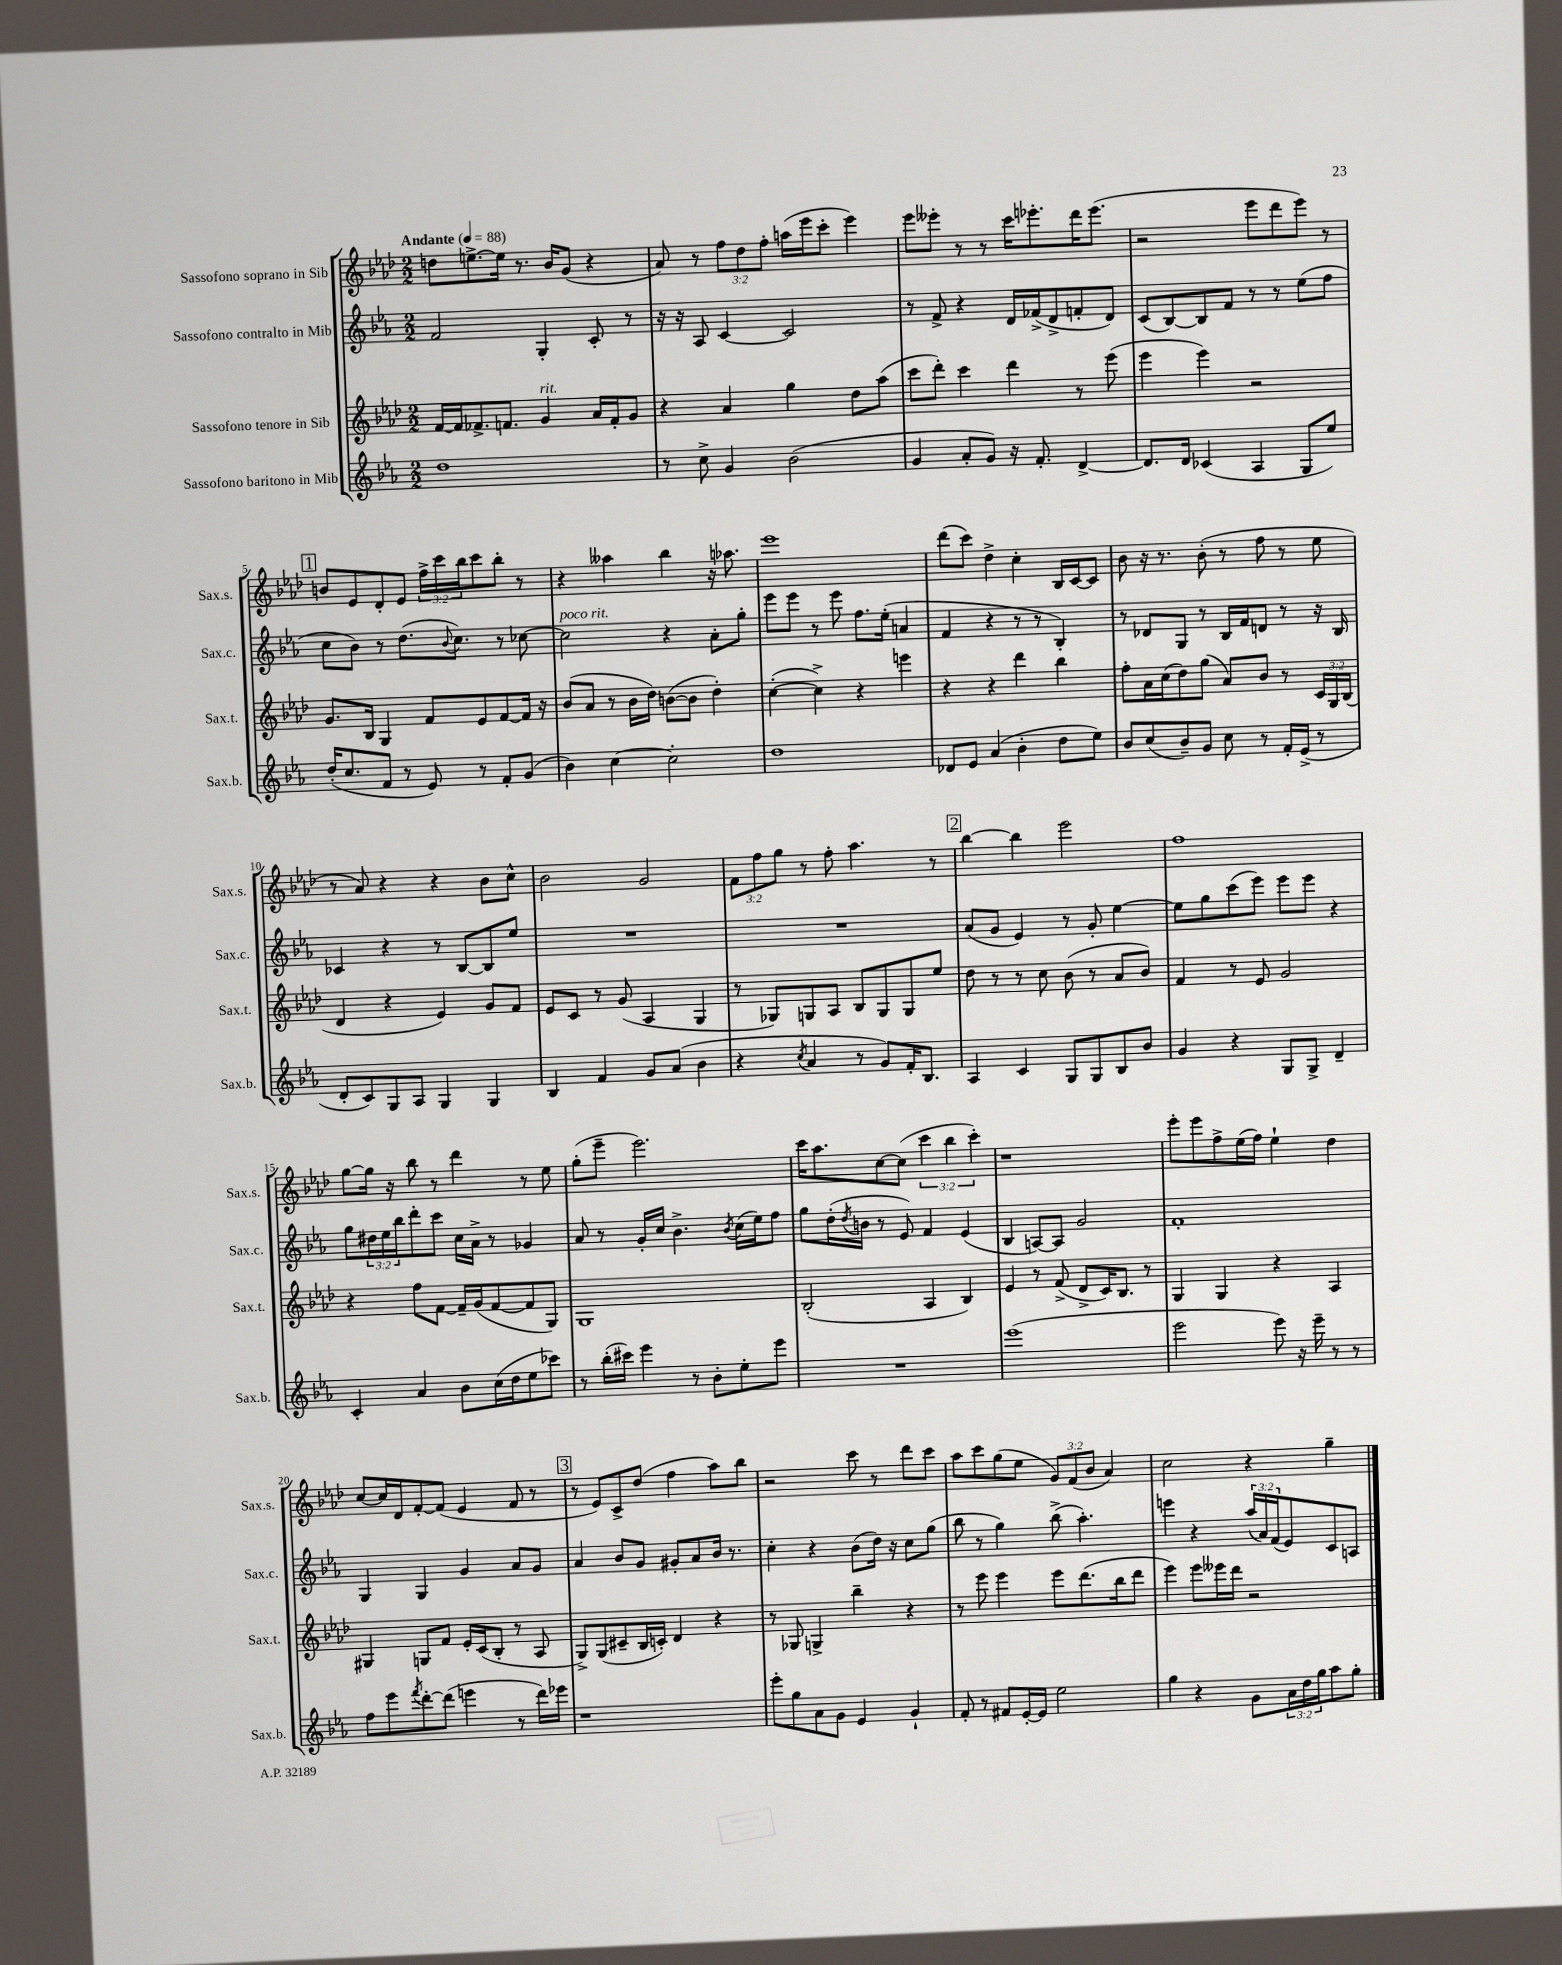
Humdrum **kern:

**kern	**kern	**kern	**kern
*staff4	*staff3	*staff2	*staff1
*clefG2	*clefG2	*clefG2	*clefG2
*k[b-e-a-]	*k[b-e-a-d-]	*k[b-e-a-]	*k[b-e-a-d-]
*M2/2	*M2/2	*M2/2	*M2/2
*MM88	*MM88	*MM88	*MM88
1dd	[16f	2f	8dd
.	16f]	.	.
.	8.f-^	.	[8.ee^
.	8.f	.	16ee]
.	.	.	8.r
.	4g	4G'	.
.	.	.	16b-
.	.	.	(8g
.	16a-	8c'	4r
.	16f'	.	.
.	8g	8r	.
=	=	=	=
8r	4r	16r	8a-)
.	.	16r	.
8cc^	.	8A-	8r
4g	4a-	[4c	12ff
.	.	.	12dd-
.	.	.	12ff'
(2b-	4gg	2c]	(16aa
.	.	.	16eee-
.	.	.	8ccc'
.	8dd-	.	4eee-)
.	(8aa-	.	.
=	=	=	=
4g	8ccc	8r	8eee-
.	8ddd-')	8f^	8eee--'
8a-'	4ccc	4r	8r
8g)	.	.	8r
16r	4ddd-	16d	16ccc
8.f'	.	(16f-^	8.eee-'
.	.	8d^	.
[4d^	8r	8f'	16ddd-
.	.	.	(8.eee-
.	(8eee-	8d)	.
=	=	=	=
8.d]	4eee-	(8c	2r
.	.	[8B-)	.
16d	.	.	.
(4c-	4eee-)	8B-]	.
.	.	8f	.
4A-	2r	8r	8eee-
.	.	8r	8ddd-
8G	.	(8ee-	8eee-)
8ee-)	.	8ff	8r
=	=	=	=
(16dd'	8.g	8cc	8b
8.cc	.	.	.
.	.	8b-)	8e-
.	16B-	.	.
8f	4G	8r	8d-'
8r	.	(8.dd	8e-
8e-)	8f	.	24ff^
.	.	.	24ccc
.	.	8qqb-	.
.	.	8.cc)	.
.	.	.	24bb-
8r	8e-	.	8ccc
8f'	[8f	8r	8bb-'
(8g	16f]	[8cc-	8r
.	16r	.	.
=	=	=	=
4b-)	(8b-	2cc-]	4r
.	8a-	.	.
[4cc	8r	.	4aa--
.	16b-	.	.
.	16dd-)	.	.
2cc']	([8b	4r	4bb-
.	8b]	.	.
.	4dd-')	8a-'	16r
.	.	.	8.aa-
.	.	8gg'	.
=	=	=	=
1dd	([4cc'	8eee-	1eee-
.	.	8eee-	.
.	4cc^])	8r	.
.	.	8eee-	.
.	4r	8.ff	.
.	.	(16ee-'	.
.	4eee	4a	.
=	=	=	=
8d-	4r	4f	(8ddd-
8e-	.	.	8ccc)
(4a-	4r	4r	4dd-^
4b-'	4ddd-	8r	4cc'
.	.	8r	.
8dd	4bb-	4B-')	16B-
.	.	.	[16c
8ee-)	.	.	8c]
=	=	=	=
8b-	8ff'	8r	8b-
(8cc	16a-	8d-	16r
.	(16cc	.	8.r
8b-~)	8dd-)	8G	.
8g	(8gg	8r	(8b-'
8cc	8a-)	16B-	8r
.	.	16f	.
8r	8b-	8d	8ff
16f'	8r	8r	8r
(16e-^	.	.	.
8r	24c	16r	8ee-
.	24G	.	.
.	.	16B-	.
.	(24B-	.	.
=	=	=	=
8d'	4d-	4c-	8r
8c)	.	.	8a-)
8G	4r	4r	4r
8A-	.	.	.
4G	4e-)	8r	4r
.	.	[8B-	.
4G	8g	8B-]	8b-
.	8f	8ee-	8cc^^
=	=	=	=
4B-	8e-	1r	2b-
.	8c	.	.
4f	8r	.	.
.	(8g	.	.
8g	4A-	.	2g
(8a-	.	.	.
4b-	4G	.	.
=	=	=	=
4r	8r	1r	12f
.	.	.	12ff
.	8G-)	.	.
.	.	.	12gg
8qcc	.	.	.
4a-	8G	.	8r
.	8A-	.	8ff'
8r	8B-	.	4.aa-
8g)	8G	.	.
16f'	8G	.	.
8.B-	.	.	.
.	8ee-	.	8r
=	=	=	=
4A-	8dd-	(8a-	[4bb-
.	8r	8g	.
4c	8r	4e-)	4bb-]
.	8cc	.	.
8G	(8b-	8r	2eee-
8G	8r	8g'	.
8B-	8a-	[4ee-	.
8b-	8b-)	.	.
=	=	=	=
4g	4f	8ee-]	1ff
.	.	8gg	.
4r	8r	(8ccc	.
.	8e-	8eee-)	.
8G	2g	8eee-	.
8G^	.	8eee-	.
4d~	.	4r	.
=	=	=	=
4c'	4r	8gg	[8gg
.	.	24dd#	16gg]
.	.	24ee-	.
.	.	.	16r
.	.	24bb-	.
4a-	8ff	8ddd'	8bb-
.	[8f	8ccc	8r
8b-	16f~]	16cc	4ddd-
.	(16g	16a-^	.
(16cc	[8f	8r	.
16dd	.	.	.
8ee-	8f]	4g-	8r
8ccc-)	8G)	.	8ee-
=	=	=	=
8r	1G	8a-	(8gg'
(16bb-'	.	8r	8eee-~
16ccc#)	.	.	.
4eee-	.	16g'	2.eee-)
.	.	16cc	.
.	.	4.b-^	.
8r	.	.	.
8b-'	.	.	.
.	.	8qb-	.
8ee-'	.	(16cc	.
.	.	16ee-)	.
8eee-	.	8ff	.
=	=	=	=
1r	(2B-'	8gg	16ccc
.	.	.	8.aa-
.	.	(16dd'	.
.	.	8qdd	.
.	.	16b	.
.	.	8r	[8cc
.	.	8e-)	(8cc]
.	4A-	4f	6ccc
.	.	.	6bb-
.	4B-)	(4e-	.
.	.	.	6ccc')
=	=	=	=
(1eee-	4e-	4B-	1r
.	8r	[8A)	.
.	(8f^	8A]	.
.	8d-^	2g	.
.	16c)	.	.
.	8.B-	.	.
.	8r	.	.
=	=	=	=
2eee-	4G	1f'	8eee-'
.	.	.	8eee-
.	4G	.	8ff^
.	.	.	(16ee-
.	.	.	16ff)
8eee-)	4r	.	4ee-`
16r	.	.	.
16eee-~	.	.	.
8r	4A-	.	4dd-
8r	.	.	.
=	=	=	=
8ff	4G#	4G	[8cc
8eee-	.	.	16cc]
.	.	.	16d-
8qfff	.	.	.
[8ddd'	8G	4G	[8f'
(8ddd]	8f	.	(8f]
4eee	16e-'	4g	4e-
.	(16c	.	.
.	8B-'	.	.
8r	8r	8a-	8f
16ddd)	8A-	8g	8r
16eee-	.	.	.
=	=	=	=
1r	8G^)	4a-	8r
.	(8G	.	8e-)
.	8c#~	8b-	8c^
.	16B-	8g	(8dd-
.	16c')	.	.
.	4d-	8g#'	4ff
.	.	8a-	.
.	4r	16b-	8aa-)
.	.	8.r	.
.	.	.	8bb-
=	=	=	=
8eee-'	8r	4cc'	2r
8gg	8G-	.	.
8a-	4G^	4r	.
8g	.	.	.
4e-	4bb-~	(8b-	8ccc
.	.	16dd)	8r
.	.	16r	.
4g`	4r	8cc	8ddd-
.	.	(8gg	8ccc
=	=	=	=
8f'	8r	8bb-	8aa-
8r	8eee-	8r	8ccc
8f#	4eee-	4gg)	(8gg
[16e-'	.	.	8ee-
16e-]	.	.	.
2ee-	8eee-	(8bb-^	12g)
.	.	.	(12f
.	(8.ddd-	4.aa-')	.
.	.	.	12b-
.	.	.	4a-)
.	16bb-	.	.
.	8ddd-	.	.
=	=	=	=
4gg	4eee-)	4eee	2cc
4r	8eee-	4r	.
.	16eee--	.	.
.	16ddd-	.	.
8g	2r	(24aa-	4r
.	.	24a-)	.
.	.	(24f	.
24a-	.	8e-)	.
24dd	.	.	.
24gg	.	.	.
8aa-	.	8c	4gg~
8gg'	.	8A	.
==	==	==	==
*-	*-	*-	*-
